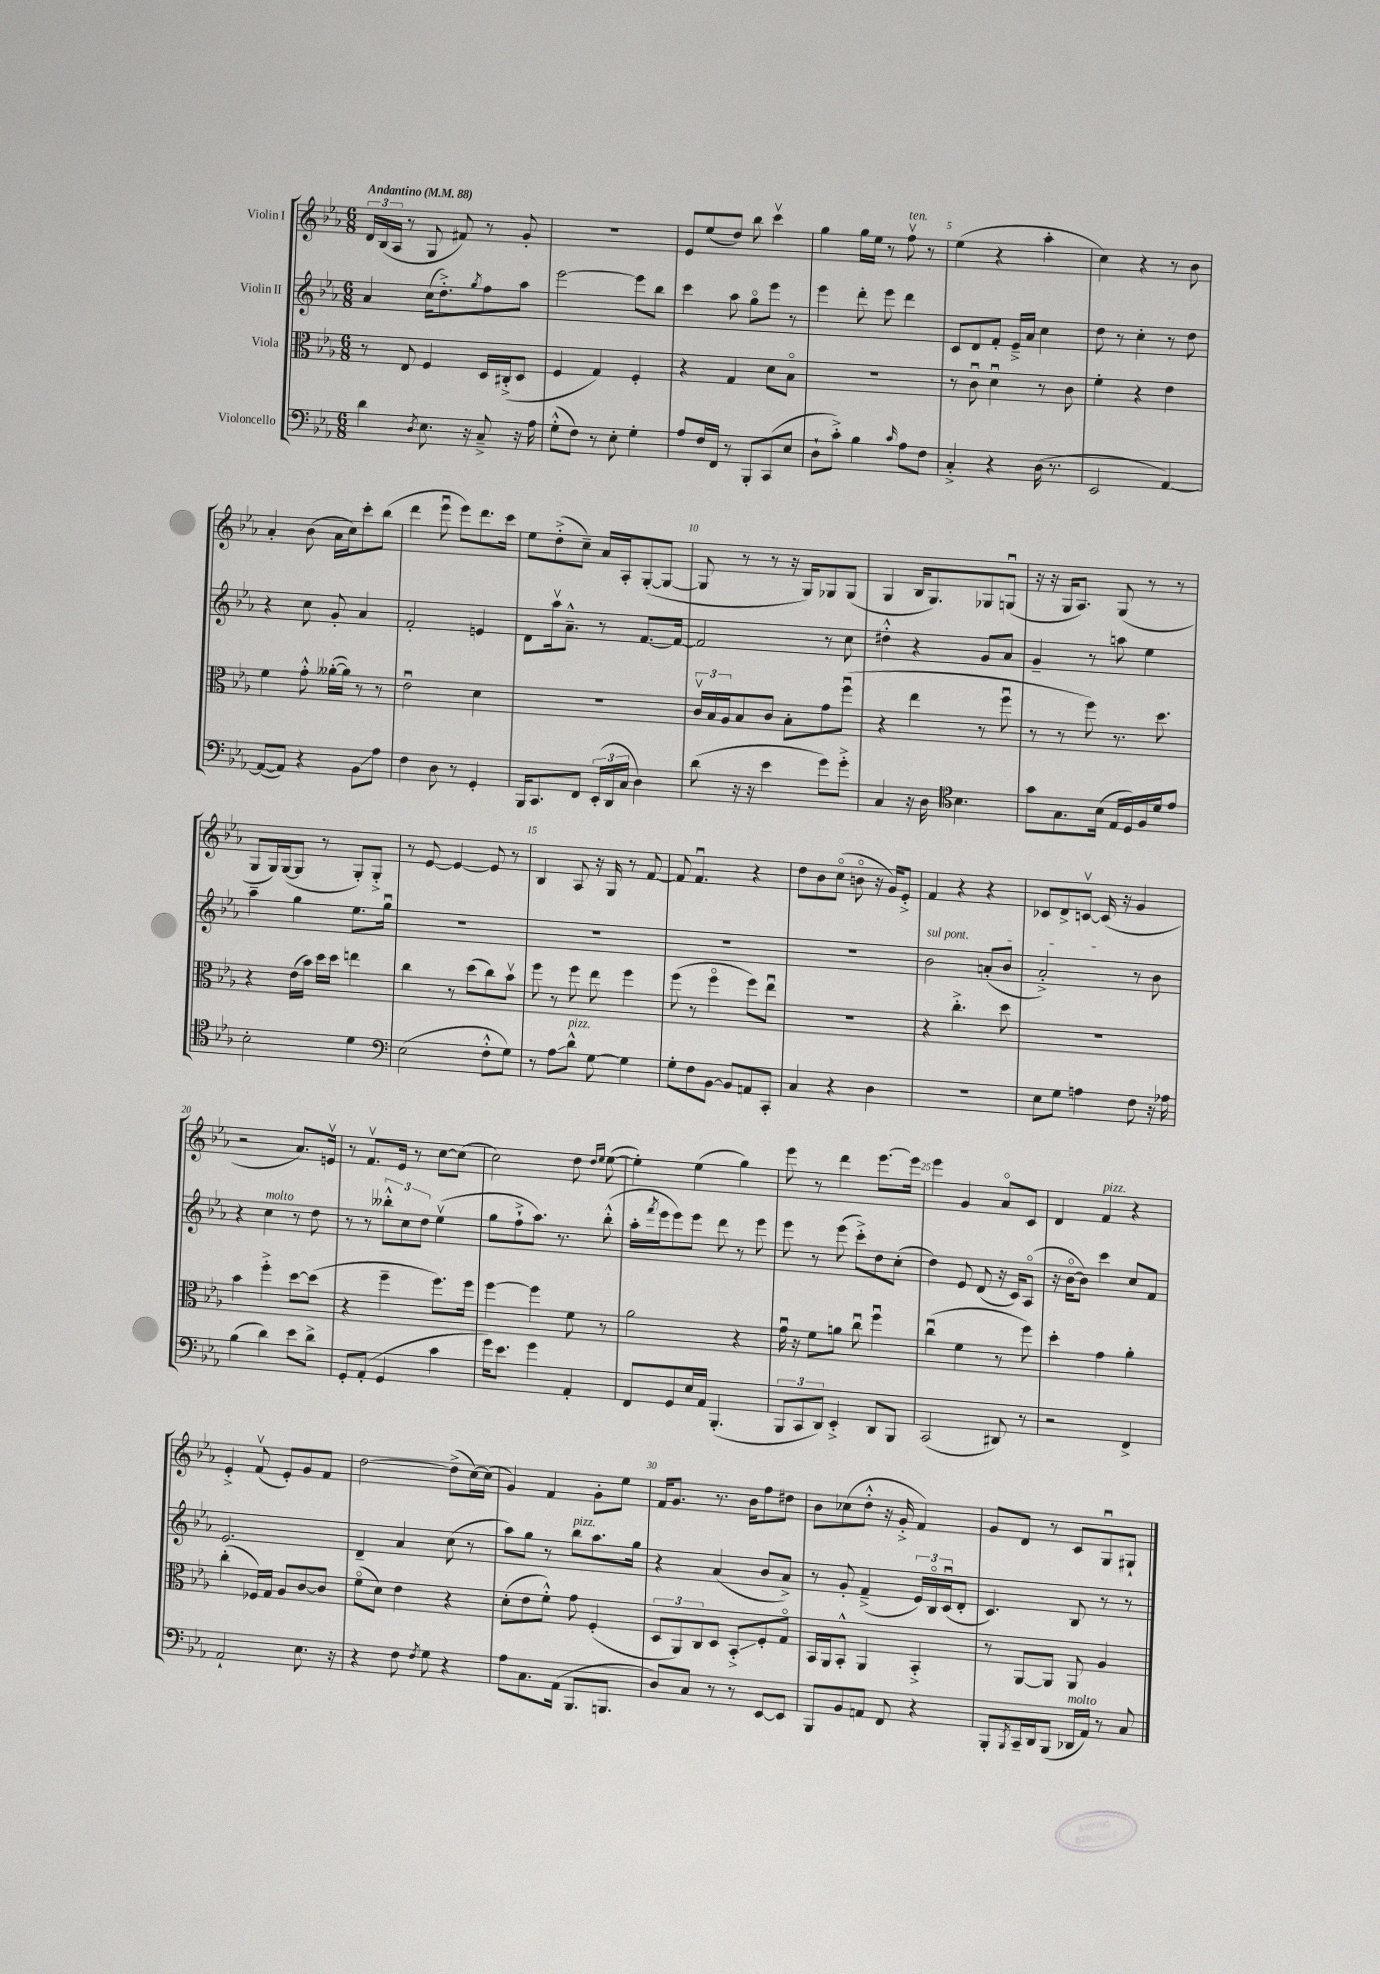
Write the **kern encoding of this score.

**kern	**kern	**kern	**kern
*staff4	*staff3	*staff2	*staff1
*clefF4	*clefC3	*clefG2	*clefG2
*k[b-e-a-]	*k[b-e-a-]	*k[b-e-a-]	*k[b-e-a-]
*M6/8	*M6/8	*M6/8	*M6/8
*MM88	*MM88	*MM88	*MM88
4d	8r	4a-	24d
.	.	.	(24B-
.	.	.	24A-
.	8E-	.	8r
8qD	.	.	.
8.E-	4F	(16cc	8G
.	.	8.dd'^)	.
.	.	.	8f#)
16r	.	.	.
.	.	8qgg	.
8C~^	16D	8ff	8r
.	(16C#'^	.	.
16r	8D	8aa-	8g'
16A-	.	.	.
=	=	=	=
(8G'^^	4F	[2eee-	2.r
8F)	.	.	.
8r	4G)	.	.
8E-'	.	.	.
4G'	4F'	8eee-]	.
.	.	8bb-	.
=	=	=	=
8A-	4r	4ccc	8e-
16F	.	.	(8ee-
16FF	.	.	.
8r	4G	8aa-	8dd)
8BBB-'	.	8ggo	8bb-
(8CC	8d	8eee-	4cccv
8E-	8B-o	8r	.
=	=	=	=
8D`	2.r	4eee-	4gg
8c'^)	.	.	.
4B-	.	8ddd'	16gg
.	.	.	16ee-
.	.	8eee-	8r
16qqc	.	.	.
8A-	.	4ddd	8ffv
8F	.	.	8r
=	=	=	=
4C'^	8r	8c	(4ee-
.	8cu	8d	.
4r	4du	8f'	4r
.	.	16e-~^	.
.	.	16a-	.
(16D	8r	4cc	4aa-'
8.r	.	.	.
.	8c	.	.
=	=	=	=
2EE-	4f'	8dd	4cc)
.	.	8r	.
.	4r	4cc'	4r
[4AA-)	4e-	8r	8r
.	.	8dd	8b-
=	=	=	=
(8AA-_	4f	4r	4a-'
8AA-])	.	.	.
4r	8g'^^	8cc	(8b-
.	([16a--'	8g'	16a-
.	16a--])	.	16cc)
8BB-	8r	4a-	8ccc'
8A-	8r	.	(8bb-
=	=	=	=
4F	2e-u	2f'	4ddd
8D	.	.	8eee-u
8r	.	.	8eee-)
4GG'	4d	4e	8.ddd
.	.	.	16ccc
=	=	=	=
16BBB-	2.r	8d	8ee-
8.CC	.	.	.
.	.	16aa-v	(8dd'^
.	.	8.a-~^^	.
8FF	.	.	8cc~)
(24EE-'	.	8r	16a-
24DD	.	.	.
.	.	.	16A-'
24C	.	.	.
4D)	.	[8.f	([8G'
.	.	.	8G_
.	.	16f_	.
=	=	=	=
(8d	24cv	2f]	8G]
.	24B-	.	.
.	24A-	.	.
16r	8B-	.	8r
16r	.	.	.
4e-	8c	.	8r
.	8B-'	.	16r
.	.	.	16G)
8g)	8g	8r	8G-
8g'^	(8ffu	8cc	(8G-
=	=	=	=
4C	4r	4dd#'^^	4G
16r	4ee-	4r	16B-
16D	.	.	8.G)
*clefC4	*	*	*
4.B-	.	.	.
.	8r	8g	8G-
.	8ffu	8a-	(8Gu
=	=	=	=
8g	8r	4g~	16r
.	.	.	16r
8.G	8r	.	16G
.	.	.	8.A-)
.	8ff)	8r	.
(16B-	.	.	.
16E-	8.r	8aa	(8G
16D)	.	.	.
16F	.	4ee-	8r
16d	8.dd	.	.
8e-	.	.	8r
=	=	=	=
2B-'	4r	4aa-~	8G
.	.	.	16G)
.	.	.	([16G
.	(16e-	4gg	8G]
.	16b-)	.	.
.	16dd	.	8r
.	16dd	.	.
4d	4ee	8.ee-	8G')
.	.	.	8G'^
.	.	16ggu	.
=	=	=	=
*clefF4	*	*	*
(2E-	4cc	2.r	8r
.	.	.	[8e-
.	8r	.	4e-_
.	(8dd	.	.
8F'^^	8cc)	.	8e-]
8G)	8b-v	.	8r
=	=	=	=
8r	8ff	2.r	4B-
8A-	8r	.	.
8d^^	8ff	.	8A-
[8G	8ee-	.	16r
.	.	.	16G
4G]	4ff	.	8r
.	.	.	[8f
=	=	=	=
8G'	(8ff	2.r	8f]
8F	8r	.	4.fu
[8BB-	4ffo	.	.
8BB-]	.	.	.
8AA	8ff)	.	4r
8CC'	8ee-u	.	.
=	=	=	=
4C	2.r	2.r	8dd
.	.	.	8b-
4r	.	.	(8cco
.	.	.	8bo
4D	.	.	16r
.	.	.	16g)
.	.	.	8e-'^
=	=	=	=
2.r	4r	2b-	4f
.	4.cc'^	.	4r
.	.	(8a'	4r
.	8dd	8b-	.
=	=	=	=
8E-	2.r	2a-'^)	8c-
8G	.	.	8d^
4A	.	.	[8cv
.	.	.	(16c]
.	.	.	16r
8F	.	8r	4g
16r	.	8b-	.
16A-	.	.	.
=	=	=	=
(4B-	4b-	4r	2r
4d)	4ff'^	4cc	.
8e-	[8dd	8r	8.a-)
8d^	(8dd]	8dd	.
.	.	.	16ev
=	=	=	=
8GG'	4r	8r	8r
(8AA-'	.	8r	8.fv
4GG	4ff~	12bb--'^^	.
.	.	.	16e-
.	.	12cc	.
.	.	.	8r
.	.	12dd	.
4c	8.ff)	(4ee-v	[8cc
.	.	.	(8cc]
.	16ff	.	.
=	=	=	=
16g)	[4ff	8gg	2cc)
8.e-	.	.	.
.	.	8ff`^	.
4g	4ff]	8.aa-)	.
.	.	8.r	.
4AA-'	8f	.	8dd
.	.	.	16qqdd
.	.	.	16qqee-
.	8r	(8bb-'^^	([8ee-
=	=	=	=
8FF	2a-	16aa-'	4ee-'])
.	.	8qfff	.
.	.	16eee-	.
8GG	.	8eee-)	.
16E-	.	8eee-	(4ee-
16AA-	.	.	.
(4.BBB-'	.	8ddd	.
.	4r	8r	4gg)
.	.	8eee-	.
=	=	=	=
12BBB-	16gu	8eee-	8eee-
.	16r	.	.
12CC	.	.	.
.	8f	8r	8r
12DD)	.	.	.
4EE-'^	8a	(8eee-	4ddd
.	8ccu	8ccc'^)	.
8DD	4ffu	8dd	[8.eee-
8BBB-	.	(8cc'	.
.	.	.	16eee-]
=	=	=	=
(2CC	(4ccu	4dd)	4eee-
.	4f	8e-	4g
.	.	(8d	.
8DD#)	8r	16r	8a-o
.	.	16c)	.
8r	8ff)	(8A-o	8c
=	=	=	=
2r	4dd'	16r	4d
.	.	[16b-o	.
.	.	8b-])	.
.	4g	4ccc	4f
4FF^	4a-'	8cc	4r
.	.	8f	.
=	=	=	=
2AA-`	(4cc'	2.e-	4e-'^
.	16F-)	.	(8fv
.	16G	.	.
.	8A-	.	8e-')
8.E-	[8c	.	8g
.	8c]	.	8f
16r	.	.	.
=	=	=	=
4r	(8fo	4d~	[2dd
.	8d)	.	.
8F	4e-	4a-	.
8qF	.	.	.
8G	.	.	.
4r	4r	(8cc	(8dd^]
.	.	8r	[16cc)
.	.	.	(16cc]
=	=	=	=
8A-	(8d'	8aa-)	4g)
8.C	8e-	8gg	.
.	8f'^^)	8r	4f
(16AA-	.	.	.
8.BBB-	8g	8bb-	.
.	(4F'	8.aa-	8g'
8.BBB	.	.	.
.	.	.	8ee-
.	.	16gg	.
=	=	=	=
8D)	12D	4r	16f
.	.	.	8.g
.	12AA-)	.	.
8C	.	.	.
.	12C	.	.
8r	8D	(4a-	8.r
8r	8BB-'^	.	.
.	.	.	16b-
[8EE-	8F'	8b-	8ff
8EE-]	8Go	8a-^)	8dd#
=	=	=	=
8BBB-	16BB-	8r	8b-
.	16AA-	.	.
8BB-	8BB-'^^	8g'	(8cc-
8AA	4AA-	(4f~^	8dd'^^
8FF	.	.	16r
.	.	.	16g'^
4r	4BB-'^	24e-)	4f)
.	.	24B-o	.
.	.	(24cu	.
.	.	8d'	.
=	=	=	=
8BBB-'	8r	4.c)	8g
8qBBB-	.	.	.
16CC~	[8AA-	.	8d
16DD	.	.	.
(8BBB-	8AA-]	.	8r
16DD-	8AA-	8B-	8c
16AA-)	.	.	.
8r	4A-	8r	8Gu
8C	.	8r	8G#`
==	==	==	==
*-	*-	*-	*-
